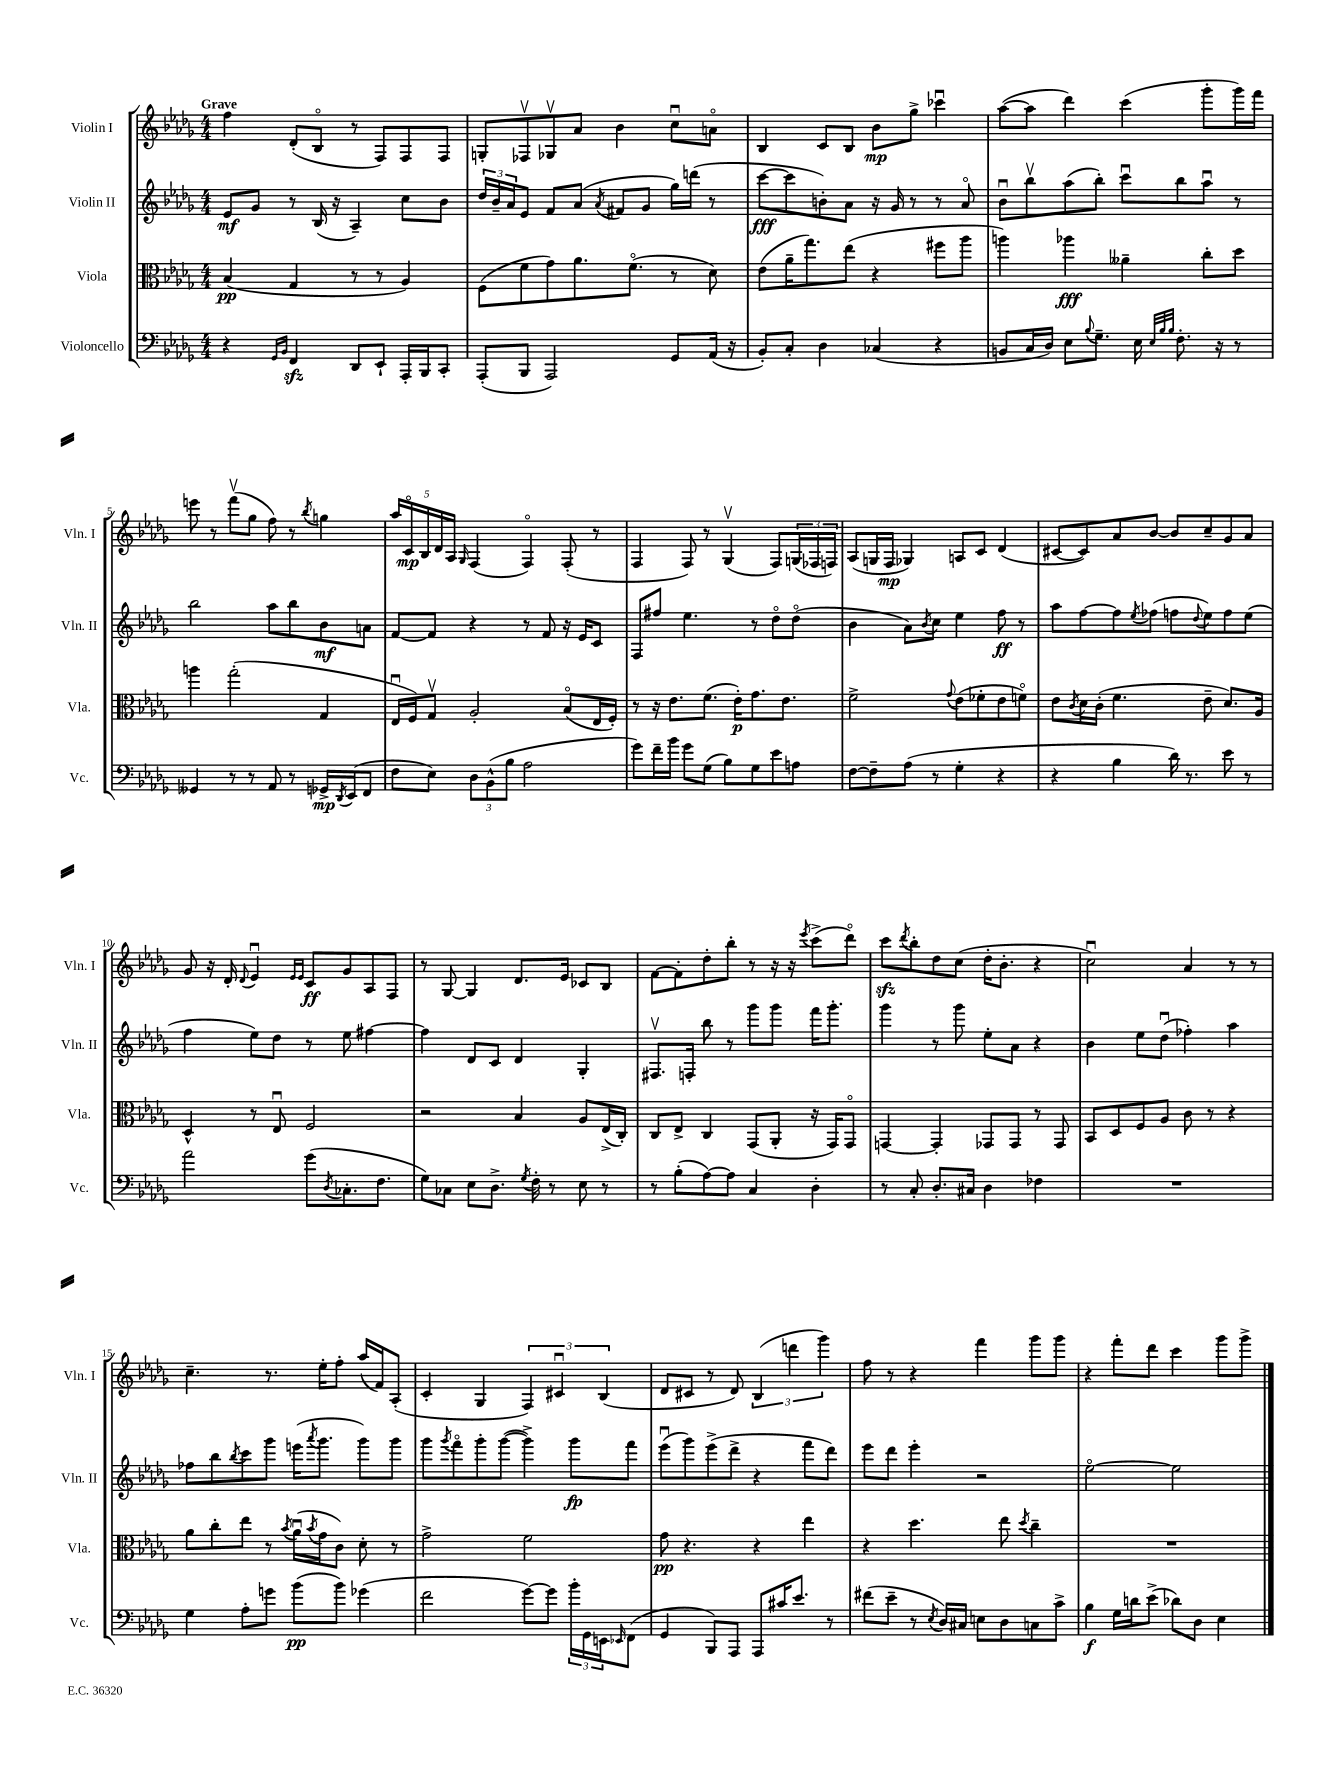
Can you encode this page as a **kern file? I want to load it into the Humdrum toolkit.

**kern	**dynam	**kern	**dynam	**kern	**dynam	**kern	**dynam
*part4	*part4	*part3	*part3	*part2	*part2	*part1	*part1
*staff4	*staff4	*staff3	*staff3	*staff2	*staff2	*staff1	*staff1
*I"Violoncello	*	*I"Viola	*	*I"Violin II	*	*I"Violin I	*
*I'Vc.	*	*I'Vla.	*	*I'Vln. II	*	*I'Vln. I	*
*clefF4	*	*clefC3	*	*clefG2	*	*clefG2	*
*k[b-e-a-d-g-]	*	*k[b-e-a-d-g-]	*	*k[b-e-a-d-g-]	*	*k[b-e-a-d-g-]	*
*M4/4	*	*M4/4	*	*M4/4	*	*M4/4	*
=1	=1	=1	=1	=1	=1	=1	=1
!	!	!	!	!	!	!LO:TX:a:B:t=Grave	!
4r	.	(4B-/	pp	8e-/L	mf	4ff\	.
.	.	.	.	8g-/J	.	.	.
16qqGG-/LL	.	.	.	.	.	.	.
16qqBB-/JJ	.	.	.	.	.	.	.
4FFzz/	.	4G-/	.	8r	.	(8d-'/L	.
.	.	.	.	(16B-/	.	8B-/J	.
.	.	.	.	16r	.	.	.
8DD-/L	.	8r	.	4A-~/)	.	8r	.
8EE-`/J	.	8r	.	.	.	8F/L)	.
16AAA-'/LL	.	4A-/)	.	8cc\L	.	8F/	.
16BBB-/J	.	.	.	.	.	.	.
8CC'/J	.	.	.	8b-\J	.	8F/J	.
=2	=2	=2	=2	=2	=2	=2	=2
(8AAA-'/L	.	(8F\L	.	24dd-/LL	.	8Gn'/L	.
.	.	.	.	24b-~/	.	.	.
.	.	.	.	24a-/J	.	.	.
8BBB-/J	.	8f\	.	8e-/J	.	8F-Xv/	.
2AAA-/)	.	8g-\)	.	8f/L	.	8G-Xv/	.
.	.	8.a-\	.	(8a-/J	.	8a-/J	.
.	.	.	.	8qa-/	.	.	.
.	.	.	.	8f#X/L	.	4b-\	.
.	.	(8.f\J	.	.	.	.	.
.	.	.	.	8g-/J	.	.	.
8GG-/L	.	8r	.	16gg-\LL)	.	8ccu\L	.
.	.	.	.	(16dddn\JJ	.	.	.
(16AA-/Jk	.	8d-\)	.	8r	.	8an\J	.
16r	.	.	.	.	.	.	.
=3	=3	=3	=3	=3	=3	=3	=3
8BB-'/L)	.	(8e-\L	.	[8ccc\L	fff	4B-/	.
8C'/J	.	16a-~\K	.	8ccc\]	.	.	.
.	.	8.gg-\)	.	.	.	.	.
4D-\	.	.	.	8bn'\)	.	8c/L	.
.	.	(8ee-\J	.	8a-\J	.	8B-/J	.
(4C-X/	.	4r	.	16r	.	8b-\L	mp
.	.	.	.	16g-/	.	.	.
.	.	.	.	8r	.	8gg-^\J	.
4r	.	8ff#X\L	.	8r	.	4ccc-Xu\	.
.	.	8aa-\J	.	8a-/	.	.	.
=4	=4	=4	=4	=4	=4	=4	=4
8BBn/L	.	4aan\)	.	8b-u\L	.	([8aa-\L	.
16C/L	.	.	.	8bb-v\	.	8aa-\J]	.
16D-/JJ)	.	.	.	.	.	.	.
8E-\L	.	4aa-X\	fff	(8aa-\	.	4ddd-\)	.
8qqB-/	.	.	.	.	.	.	.
8.G-~\J	.	.	.	8bb-'\J)	.	.	.
.	.	4a--X~\	.	8cccu\L	.	(4ccc\	.
16E-\	.	.	.	.	.	.	.
32qqE-/LLL	.	.	.	.	.	.	.
32qqB-/	.	.	.	.	.	.	.
32qqB-/JJJ	.	.	.	.	.	.	.
8.F'\	.	.	.	8bb-\	.	.	.
.	.	8cc'\L	.	8aa-u\J	.	8ggg-'\L	.
16r	.	.	.	.	.	.	.
8r	.	8dd-\J	.	8r	.	16ggg-\L)	.
.	.	.	.	.	.	16fff\JJ	.
!!LO:LB:g=z
=5	=5	=5	=5	=5	=5	=5	=5
4GG--X/	.	4aan\	.	2bb-\	.	8eeen\	.
.	.	.	.	.	.	8r	.
8r	.	(2gg-'\	.	.	.	(8fffv\L	.
8r	.	.	.	.	.	8gg-\J	.
8AA-/	.	.	.	8aa-\L	.	8ff\)	.
8r	.	.	.	8bb-\	.	8r	.
.	.	.	.	.	.	8qbb-/	.
16GG-X^/LL	mp	4G-/	.	8b-\	mf	4ggn\	.
8qDD-/	.	.	.	.	.	.	.
(16EE-/J	.	.	.	.	.	.	.
8FF/J	.	.	.	8an\J	.	.	.
=6	=6	=6	=6	=6	=6	=6	=6
8F\L	.	16E-u/LL	.	[8f/L	.	20aa-/LL	.
.	.	.	.	.	.	20c/	mp
.	.	16F/J)	.	.	.	.	.
.	.	.	.	.	.	20B-/	.
8E-\J)	.	8G-v/J	.	8f/J]	.	.	.
.	.	.	.	.	.	20d-/	.
.	.	.	.	.	.	20A-/JJ	.
.	.	.	.	.	.	16qqG-/	.
12D-\L	.	2A-'/	.	4r	.	(4F/	.
(12BB-^^\	.	.	.	.	.	.	.
12B-\J	.	.	.	.	.	.	.
2A-\	.	.	.	8r	.	4F/)	.
.	.	.	.	8f/	.	.	.
.	.	(8B-/L	.	16r	.	(8F'/	.
.	.	.	.	16e-/KL	.	.	.
.	.	16E-/L	.	8c/J	.	8r	.
.	.	16F'/JJ)	.	.	.	.	.
=7	=7	=7	=7	=7	=7	=7	=7
8g-\L)	.	8r	.	8F/L	.	4F/	.
16f~\L	.	16r	.	8ff#X/J	.	.	.
16b-\JJ	.	8.e-\L	.	.	.	.	.
8g-\L	.	.	.	4.ee-\	.	8F/)	.
(8G-\J	.	(8.f\J	.	.	.	8r	.
8B-\L)	.	.	.	.	.	(4G-v/	.
.	.	16e-'\KL)	p	.	.	.	.
8G-\	.	8.g-\	.	8r	.	.	.
8e-\	.	.	.	8dd-\L	.	8F/L)	.
.	.	8.e-\J	.	.	.	.	.
8An\J	.	.	.	(8dd-\J	.	(24Gn/L	.
.	.	.	.	.	.	24F-X/	.
.	.	.	.	.	.	24Fn/JJ)	.
=8	=8	=8	=8	=8	=8	=8	=8
[8F\L	.	2f^\	.	4b-\	.	(8A-/L	.
8F~\]	.	.	.	.	.	16Gn/L	.
.	.	.	.	.	.	16F/JJ	mp
(8A-\J	.	.	.	8a-\L)	.	4G-X/)	.
.	.	.	.	8qb-/	.	.	.
8r	.	.	.	8cc\J	.	.	.
.	.	8qqg-/	.	.	.	.	.
4G-'\	.	(8e-\L	.	4ee-\	.	8An/L	.
.	.	8f-X'\	.	.	.	8c/J	.
4r	.	8e-\	.	8ff\	ff	(4d-/	.
.	.	8fn\J)	.	8r	.	.	.
=9	=9	=9	=9	=9	=9	=9	=9
4r	.	8e-\L	.	8aa-\L	.	[8c#X/L	.
.	.	8qc/	.	.	.	.	.
.	.	16d-\L	.	[8ff\	.	8c#/])	.
.	.	(16c'\JJ	.	.	.	.	.
4B-\	.	4.f\	.	8ff\]	.	8a-/	.
.	.	.	.	8qee-/	.	.	.
.	.	.	.	(8ff-X\J	.	[8b-/J	.
16d-\)	.	.	.	8ffn\L	.	8b-/L]	.
8.r	.	.	.	.	.	.	.
.	.	.	.	8qqdd-/	.	.	.
.	.	8e-~\	.	8ee-\)	.	8cc~/	.
8e-\	.	8.d-/L)	.	8ff\	.	8g-/	.
8r	.	.	.	(8ee-\J	.	8a-/J	.
.	.	16A-/Jk	.	.	.	.	.
!!LO:LB:g=z
=10	=10	=10	=10	=10	=10	=10	=10
2a-\	.	4D-^^/	.	4ff\	.	8g-/	.
.	.	.	.	.	.	16r	.
.	.	.	.	.	.	16d-'/	.
.	.	.	.	.	.	8qqd-/	.
.	.	8r	.	8ee-\L)	.	4e-u/	.
.	.	8E-u/	.	8dd-\J	.	.	.
.	.	.	.	.	.	16qqe-/LL	.
.	.	.	.	.	.	16qqe-/JJ	.
(8g-\L	.	2F/	.	8r	.	8c/L	ff
8qD-/	.	.	.	.	.	.	.
8.C-X'\	.	.	.	8ee-\	.	8g-/	.
.	.	.	.	[4ff#X\	.	8A-/	.
8.F\J	.	.	.	.	.	.	.
.	.	.	.	.	.	8F/J	.
=11	=11	=11	=11	=11	=11	=11	=11
8G-\L)	.	2r	.	4ff#\]	.	8r	.
8C-X\J	.	.	.	.	.	[8G-/	.
8E-\L	.	.	.	8d-/L	.	4G-/]	.
8.D-^\J	.	.	.	8c/J	.	.	.
.	.	4B-/	.	4d-/	.	8.d-/L	.
8qG-/	.	.	.	.	.	.	.
16F'\	.	.	.	.	.	.	.
8r	.	.	.	.	.	.	.
.	.	.	.	.	.	16e-/Jk	.
8E-\	.	8A-/L	.	4G-'/	.	8c-X/L	.
8r	.	(16E-^/L	.	.	.	8B-/J	.
.	.	16C'/JJ)	.	.	.	.	.
=12	=12	=12	=12	=12	=12	=12	=12
8r	.	8C/L	.	8.F#Xv/L	.	[8f\L	.
(8B-'\L	.	8E-^/J	.	.	.	8f'\]	.
.	.	.	.	16Fn'/Jk	.	.	.
[8A-\)	.	4C/	.	8bb-\	.	8dd-'\	.
8A-\J]	.	.	.	8r	.	8bb-'\J	.
4C/	.	(8GG-/L	.	8ggg-\L	.	8r	.
.	.	8AA-'/J	.	8ggg-\J	.	16r	.
.	.	.	.	.	.	16r	.
.	.	.	.	.	.	8qeee-/	.
4D-'\	.	16r	.	16fff\KL	.	(8ccc^\L	.
.	.	16GG-/KL)	.	8.ggg-'\J	.	.	.
.	.	8GG-/J	.	.	.	8ddd-\J)	.
=13	=13	=13	=13	=13	=13	=13	=13
8r	.	[4GGn/	.	4ggg-\	.	8ccczz\L	.
.	.	.	.	.	.	8qddd-/	.
8C'/	.	.	.	.	.	8bb-'\	.
8.D-'/L	.	4GG'/]	.	8r	.	8dd-\	.
.	.	.	.	8ggg-\	.	(8cc\J	.
16C#X/Jk	.	.	.	.	.	.	.
4D-\	.	8GG-X/L	.	8ee-'\L	.	16dd-'\KL	.
.	.	.	.	.	.	8.b-'\J	.
.	.	8GG-/J	.	8a-\J	.	.	.
4F-X\	.	8r	.	4r	.	4r	.
.	.	8GG-/	.	.	.	.	.
=14	=14	=14	=14	=14	=14	=14	=14
1r	.	8BB-/L	.	4b-\	.	2ccu\)	.
.	.	8D-/	.	.	.	.	.
.	.	8F/	.	8ee-\L	.	.	.
.	.	8A-/J	.	(8dd-u\J	.	.	.
.	.	8c\	.	4ff-X'\)	.	4a-/	.
.	.	8r	.	.	.	.	.
.	.	4r	.	4aa-\	.	8r	.
.	.	.	.	.	.	8r	.
!!LO:LB:g=z
=15	=15	=15	=15	=15	=15	=15	=15
4G-\	.	8a-\L	.	8ff-X\L	.	4.cc~\	.
.	.	8cc'\	.	8bb-\	.	.	.
.	.	.	.	8qbb-/	.	.	.
8A-'\L	.	8ee-\J	.	8ccc\	.	.	.
8gn\J	.	8r	.	8ggg-\J	.	8.r	.
.	.	8qb-/	.	.	.	.	.
(8b-\L	pp	(16a-u\LL	.	(16eeen\KL	.	.	.
.	.	8qb-/	.	8qaaa-/	.	.	.
.	.	16g-\J	.	8.ggg-\J	.	16ee-'\KL	.
8b-\J)	.	8c\J)	.	.	.	8ff'\J	.
(4g-X\	.	8d-'\	.	8ggg-\L)	.	(16aa-/LL	.
.	.	.	.	.	.	16f/J)	.
.	.	8r	.	8ggg-\J	.	(8A-'/J	.
=16	=16	=16	=16	=16	=16	=16	=16
2f\	.	2g-^\	.	8ggg-\L	.	4c'/	.
.	.	.	.	8qggg-/	.	.	.
.	.	.	.	8fff\	.	.	.
.	.	.	.	8ggg-'\	.	4G-/	.
.	.	.	.	([8ggg-\J	.	.	.
[8g-\L)	.	2f\	.	4ggg-^\])	.	6F/)	.
8g-\J]	.	.	.	.	.	.	.
.	.	.	.	.	.	6c#Xu/	.
24b-'\LL	.	.	.	8ggg-\L	fp	.	.
24GG-\	.	.	.	.	.	.	.
24EEn\J	.	.	.	.	.	(6B-/	.
16qqEE-X/	.	.	.	.	.	.	.
(8FF\J	.	.	.	8fff\J	.	.	.
=17	=17	=17	=17	=17	=17	=17	=17
4GG-/	.	8g-\	pp	(8eee-u\L	.	8d-/L	.
.	.	4.r	.	8ggg-\)	.	8c#X/J	.
8BBB-/L)	.	.	.	(8eee-^\	.	8r	.
8AAA-/J	.	.	.	8ddd-^\J	.	8d-/)	.
8AAA-/L	.	4r	.	4r	.	(6B-/	.
16c#X/K	.	.	.	.	.	.	.
.	.	.	.	.	.	6dddn\	.
8.e-/J	.	.	.	.	.	.	.
.	.	4ee-\	.	8fff\L	.	.	.
.	.	.	.	.	.	6ggg-\)	.
8r	.	.	.	8ddd-\J)	.	.	.
=18	=18	=18	=18	=18	=18	=18	=18
(8f#X\L	.	4r	.	8eee-\L	.	8ff\	.
8e-~\J	.	.	.	8ddd-\J	.	8r	.
8r	.	4.dd-\	.	4eee-'\	.	4r	.
8qE-/	.	.	.	.	.	.	.
16D-/LL)	.	.	.	.	.	.	.
16C#X/JJ	.	.	.	.	.	.	.
8En\L	.	.	.	2r	.	4fff\	.
8D-\	.	8ee-\	.	.	.	.	.
.	.	8qdd-/	.	.	.	.	.
8Cn\	.	4cc~\	.	.	.	8ggg-\L	.
8c^\J	.	.	.	.	.	8ggg-\J	.
=19	=19	=19	=19	=19	=19	=19	=19
4B-\	f	1r	.	[2ee-\	.	4r	.
16G-\LL	.	.	.	.	.	8fff'\L	.
16dn\J	.	.	.	.	.	.	.
(8e-^\J	.	.	.	.	.	8ddd-\J	.
8d-X\L)	.	.	.	2ee-\]	.	4ccc\	.
8D-\J	.	.	.	.	.	.	.
4E-\	.	.	.	.	.	8ggg-\L	.
.	.	.	.	.	.	8ggg-^\J	.
==	==	==	==	==	==	==	==
*-	*-	*-	*-	*-	*-	*-	*-
